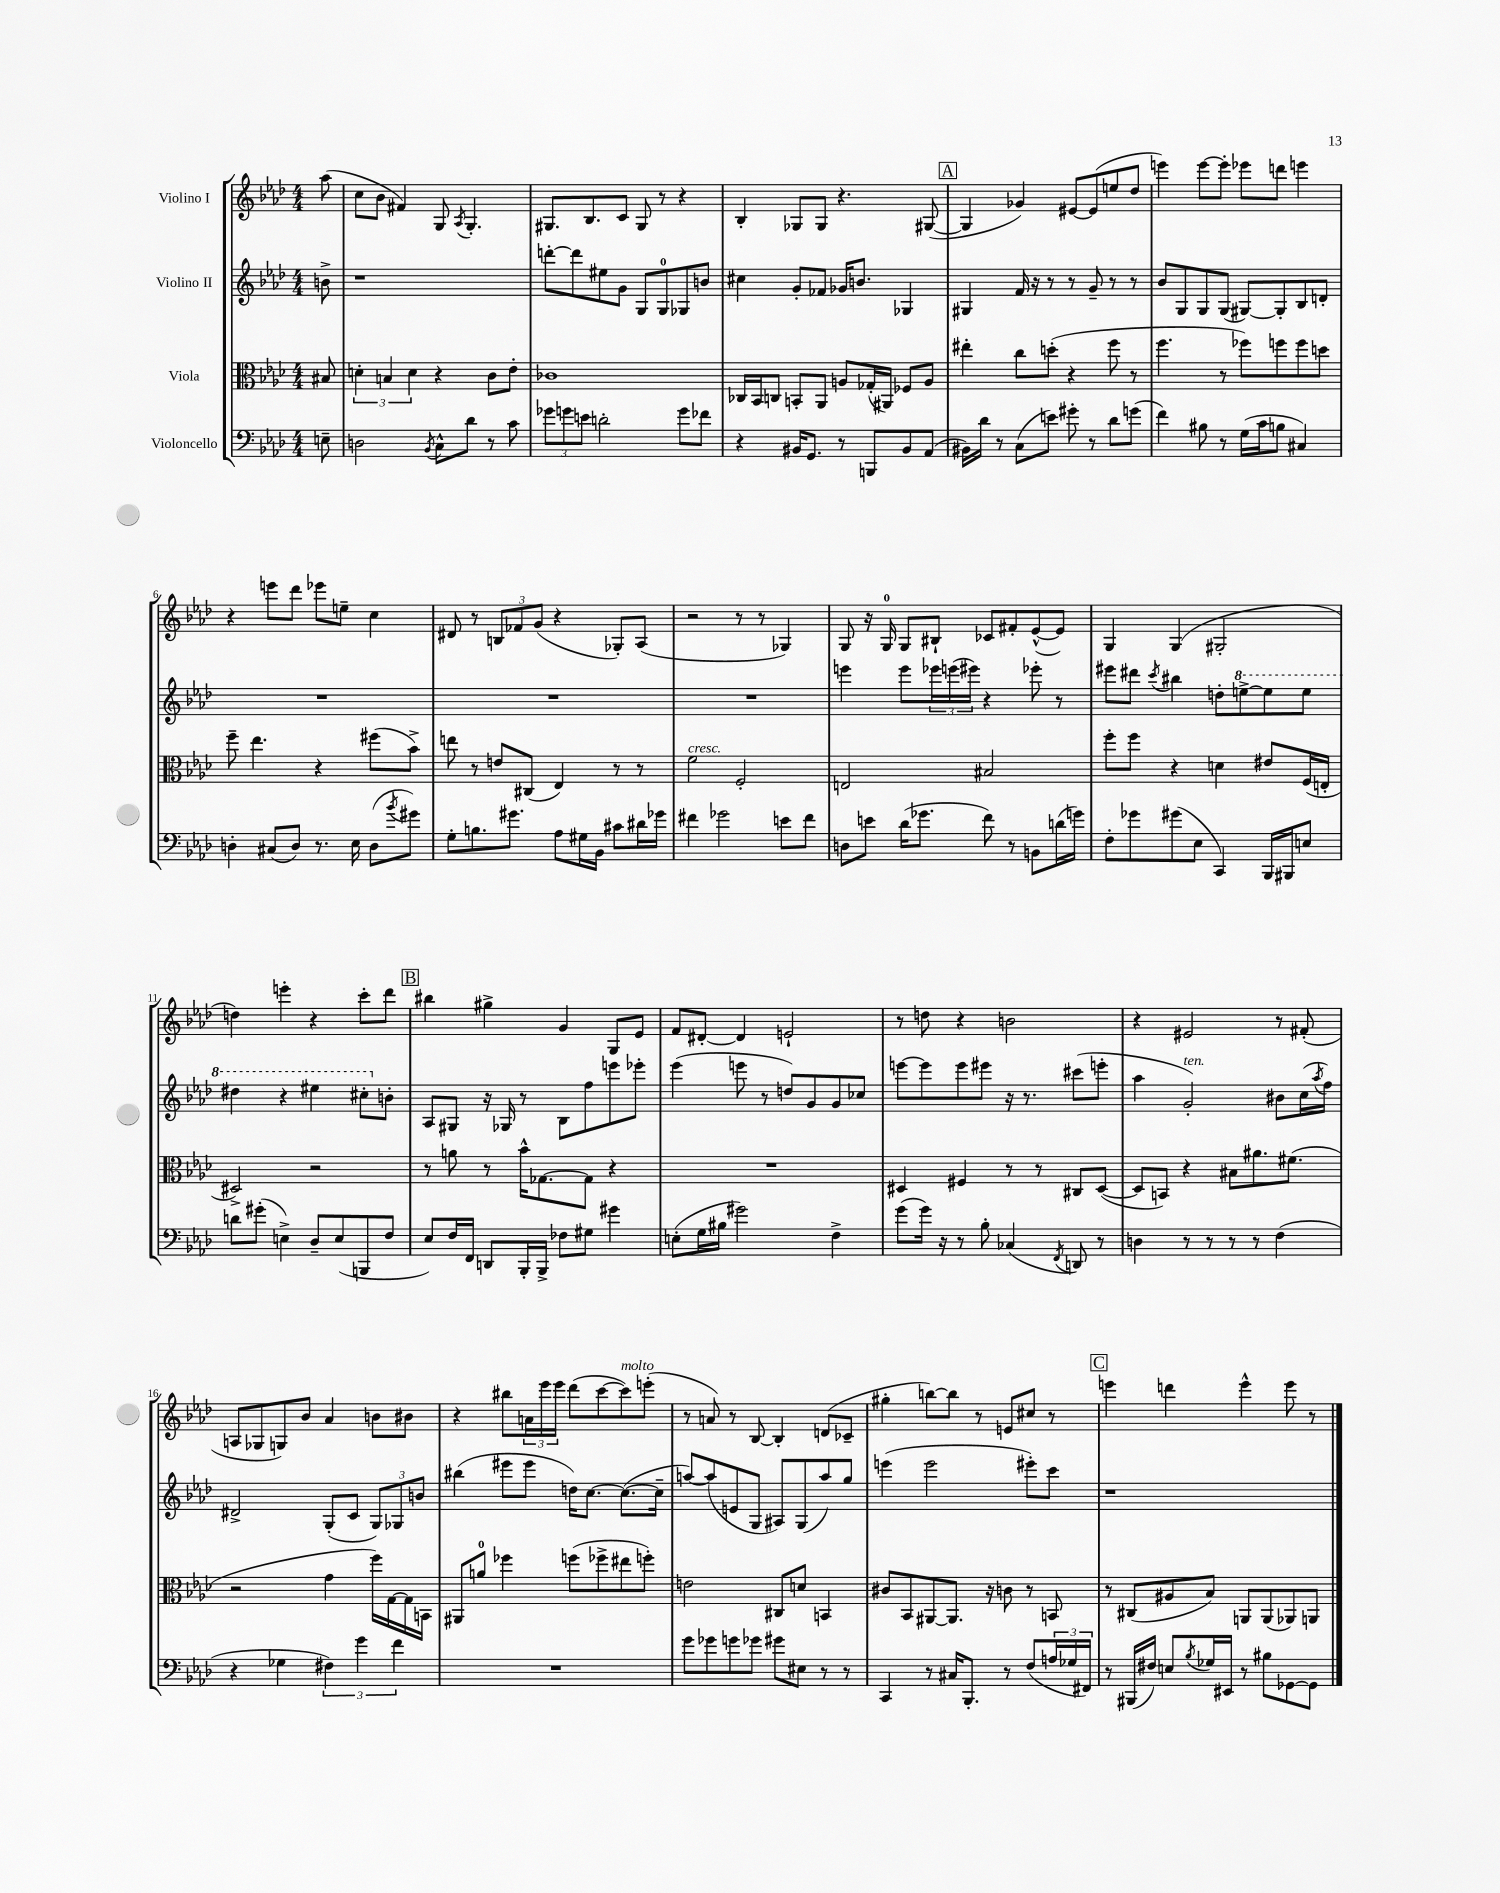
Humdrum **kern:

**kern	**kern	**kern	**kern
*staff4	*staff3	*staff2	*staff1
*clefF4	*clefC3	*clefG2	*clefG2
*k[b-e-a-d-]	*k[b-e-a-d-]	*k[b-e-a-d-]	*k[b-e-a-d-]
*M4/4	*M4/4	*M4/4	*M4/4
8E~\	8B#/	8b^\	(8aa-\
=	=	=	=
2D\	6d'\	1r	8cc\L
.	.	.	8b-\J
.	6B/	.	.
.	.	.	4f#/)
.	6d\	.	.
8qBB-/	.	.	.
8C^^\L	4r	.	8G/
.	.	.	8qA-/
8d-\J	.	.	4.G'/
8r	8c\L	.	.
8c\	8e-'\J	.	.
=	=	=	=
12g-\L	1c-	[8ddd'\L	8.G#/L
12g\	.	.	.
.	.	8ddd\]	.
12e\J	.	.	.
.	.	.	8.B-/
2d'\	.	8ee#\	.
.	.	8g\J	8c/J
.	.	8G/L	8G#/
.	.	8G/	8r
8g\L	.	8G-/	4r
8f-\J	.	8b/J	.
=	=	=	=
4r	16C-/LL	4cc#\	4B-'/
.	16BB-/J	.	.
.	8C/J	.	.
16BB#/LK	8BB'/L	8g'/L	8G-/L
8.GG/J	.	.	.
.	8AA-/J	8f-/J	8G-/J
8r	8A/L	16g-/LK	4.r
.	.	8.b/J	.
8BBB/L	(16G-'/L	.	.
.	16AA#/JJ)	.	.
8BB#/	8F-/L	4G-/	.
(8AA-/J	8A/J	.	([8G#/
=	=	=	=
16BB#\LL)	4ee#'\	4G#/	4G#/]
16d-\JJ	.	.	.
8r	.	.	.
(8C\L	8cc\L	16f/	4g-/)
.	.	16r	.
8e\J)	(8dd'\J	8r	.
8g#'\	4r	8r	[8e#/L
8r	.	8g~/	(8e#/]
8d-\L	8ff\	8r	8ee/
(8g\J	8r	8r	8dd-/J
=	=	=	=
4f\)	4.ff\	8b-/L	4eee\)
.	.	8G/	.
8B#\	.	8G/	[8eee\L
8r	8r	(8G/J	8eee'\]J
(16G\LL	8ff-\L)	[8G#/L)	8eee-\L
16c\J	.	.	.
8B\J	8ff\	8G#'/]	8ddd\J
4C#/)	8ff\	8B-/	4eee\
.	8dd\J	8d'/J	.
=	=	=	=
4D'\	8ff~\	1r	4r
.	4.ee-\	.	.
(8C#/L	.	.	8eee\L
8D/J)	.	.	8ddd-\J
8.r	4r	.	8eee-\L
.	.	.	8ee~\J
16E-\	.	.	.
(8D\L	(8ff#\L	.	4cc\
8qb-/	.	.	.
8g#\J)	8b-^\J)	.	.
=	=	=	=
8G'\L	8ee\	1r	8d#/
8.B\	8r	.	8r
.	8e/L	.	12B/L
8.g#\J	.	.	.
.	.	.	12f-/
.	(8C#/J	.	.
.	.	.	(12g/J
8A-\L	4E-/)	.	4r
16G#\L	.	.	.
16BB-\JJ	.	.	.
8c#\L	8r	.	8G-'/L)
16d#\L	8r	.	(8A-/J
16g-\JJ	.	.	.
=	=	=	=
4f#\	2f\	1r	2r
2g-\	.	.	.
.	2F'/	.	8r
.	.	.	8r
8e\L	.	.	4G-/)
8f#\J	.	.	.
=	=	=	=
8D\L	2E/	4eee\	8G/
8e\J	.	.	16r
.	.	.	16G/
(16d-\LK	.	8eee\L	8G/L
8.g-\J	.	.	.
.	.	24eee-\L	8B#`/J
.	.	(24eee\	.
.	.	24eee#\JJ)	.
8f\)	2B#/	4r	8c-/L
8r	.	.	8f#'/
8BB\L	.	8eee-'\	([8e-^^/
(16d\L	.	8r	8e-/]J)
16g\JJ)	.	.	.
=	=	=	=
8F'\L	8ff'\L	8eee#\L	4G/
8g-\	8ff\J	8ddd#\J	.
.	.	8qccc/	.
(8g#\	4r	4bb#\	(4G/
8E-\J	.	.	.
4CC/)	4d\	8dd'\L	2G#'/
.	.	[8eee^\	.
16BBB-/LL	8e#/L	8eee\]	.
16BBB#/J	.	.	.
8E/J	(16F/L	8eee\J	.
.	16E'/JJ	.	.
=	=	=	=
8d\L	2D#^/)	4ddd#\	4dd\)
(8g#'\J	.	.	.
4E^\)	.	4r	4eee'\
8D-~/L	2r	4eee#\	4r
(8E/	.	.	.
8BBB/	.	8ccc#'\L	8ccc'\L
8F/J	.	8b'\J	8ddd-\J
=	=	=	=
8E-/L)	8r	8A-/L	4bb#\
16F/L	8a\	8G#/J	.
16FF/JJ	.	.	.
8DD/L	8r	16r	4gg#^\
.	.	16G-/	.
16BBB-'/L	16b-^^\LK	8r	.
16BBB-^/JJ	[8.G-\	.	.
8F-\L	.	8B-\L	4g/
8G#\J	8G-\]J	8ff\	.
4g#\	4r	8eee\	8G/L
.	.	8eee-'\J	8e-/J
=	=	=	=
(8E'\L	1r	(4eee-\	8f/L
16G\L	.	.	[8d#'/J
16B#\JJ	.	.	.
2g#\)	.	8eee\	4d#/]
.	.	8r	.
.	.	8dd/L)	2e`/
.	.	8g/	.
4F^\	.	8g/	.
.	.	8cc-/J	.
=	=	=	=
(8g\L	4D#/	[8eee\L	8r
16g\Jk)	.	8eee\]	8dd\
16r	.	.	.
8r	4F#/	8eee\	4r
8B-'\	.	8eee#\J	.
(4C-/	8r	16r	2b\
.	.	8.r	.
.	8r	.	.
8qFF/	.	.	.
8DD/)	8C#/L	(8ccc#\L	.
8r	([8D#/J	8eee'\J	.
=	=	=	=
4D\	8D#/]L	4aa-\	4r
.	8BB/J)	.	.
8r	4r	2g'/)	2e#/
8r	.	.	.
8r	8B#\L	.	.
8r	8.a#\	.	.
(4F\	.	8b#\L	8r
.	(8.f#\J	.	.
.	.	(16cc\L	(8f#'/
.	.	8qaa-/	.
.	.	16ff\JJ)	.
=	=	=	=
4r	2r	2d#^/	8A/L
.	.	.	8G-/
4G-\	.	.	8G/)
.	.	.	8b-/J
6F#\)	4g\	(8G'/L	4a-/
.	.	8c/J	.
6g\	.	.	.
.	16ff\LL)	12G/L)	8b\L
.	[16G\	.	.
6f\	.	12G-/	.
.	16G\]	.	8b#\J
.	.	12b/J	.
.	16BB\JJ	.	.
=	=	=	=
1r	8AA#/L	(4bb#\	4r
.	8a/J	.	.
.	4ff-\	8eee#\L	8bb#\L
.	.	8eee#\J	24a\L
.	.	.	24eee-\
.	.	.	24eee-\JJ
.	(8ff\L	16dd\LK)	(8ddd-\L
.	.	[8.cc\J	.
.	8ff-^\	.	[8ccc\
.	8ee#\	(8.cc\_L	8ccc\])
.	8ff'\J)	.	(8eee'\J
.	.	16cc~\]Jk	.
=	=	=	=
8g\L	2e\	[8aa/L)	8r
8g-\	.	(8aa/]	8a/)
8g\	.	8e/	8r
8g-\J	.	8G/J	[8B-/
8g#\L	8C#/L	8A#/L)	4B-'/]
8E#\J	8d/J	(8G/	.
8r	4BB/	8aa/)	(8d/L
8r	.	8gg/J	8c-~/J
=	=	=	=
4CC/	8c#/L	(4eee\	4gg#'\
.	8BB-/	.	.
8r	[8AA#/	2eee\	[8bb\L)
16C#/LK	8.AA#/]J	.	8bb\]J
8.BBB-'/J	.	.	.
.	.	.	8r
.	16r	.	.
8r	8c\	.	8e/L
(8F/L	8r	8eee#'\L)	8cc#/J
24A/L	8BB/	8ccc\J	8r
24G-/	.	.	.
24FF#/JJ)	.	.	.
=	=	=	=
8r	8r	1r	4eee\
(16BBB#/LL	(8C#/L	.	.
16F#/JJ)	.	.	.
8E/L	8A#/	.	4ddd\
8qB-/	.	.	.
16G-/L	8B-/J)	.	.
16EE#/JJ	.	.	.
8r	8AA/L	.	4eee^^\
8B#\L	(8AA/	.	.
[8GG-\	8AA-/)	.	8eee\
8GG-\]J	8AA/J	.	8r
==	==	==	==
*-	*-	*-	*-
